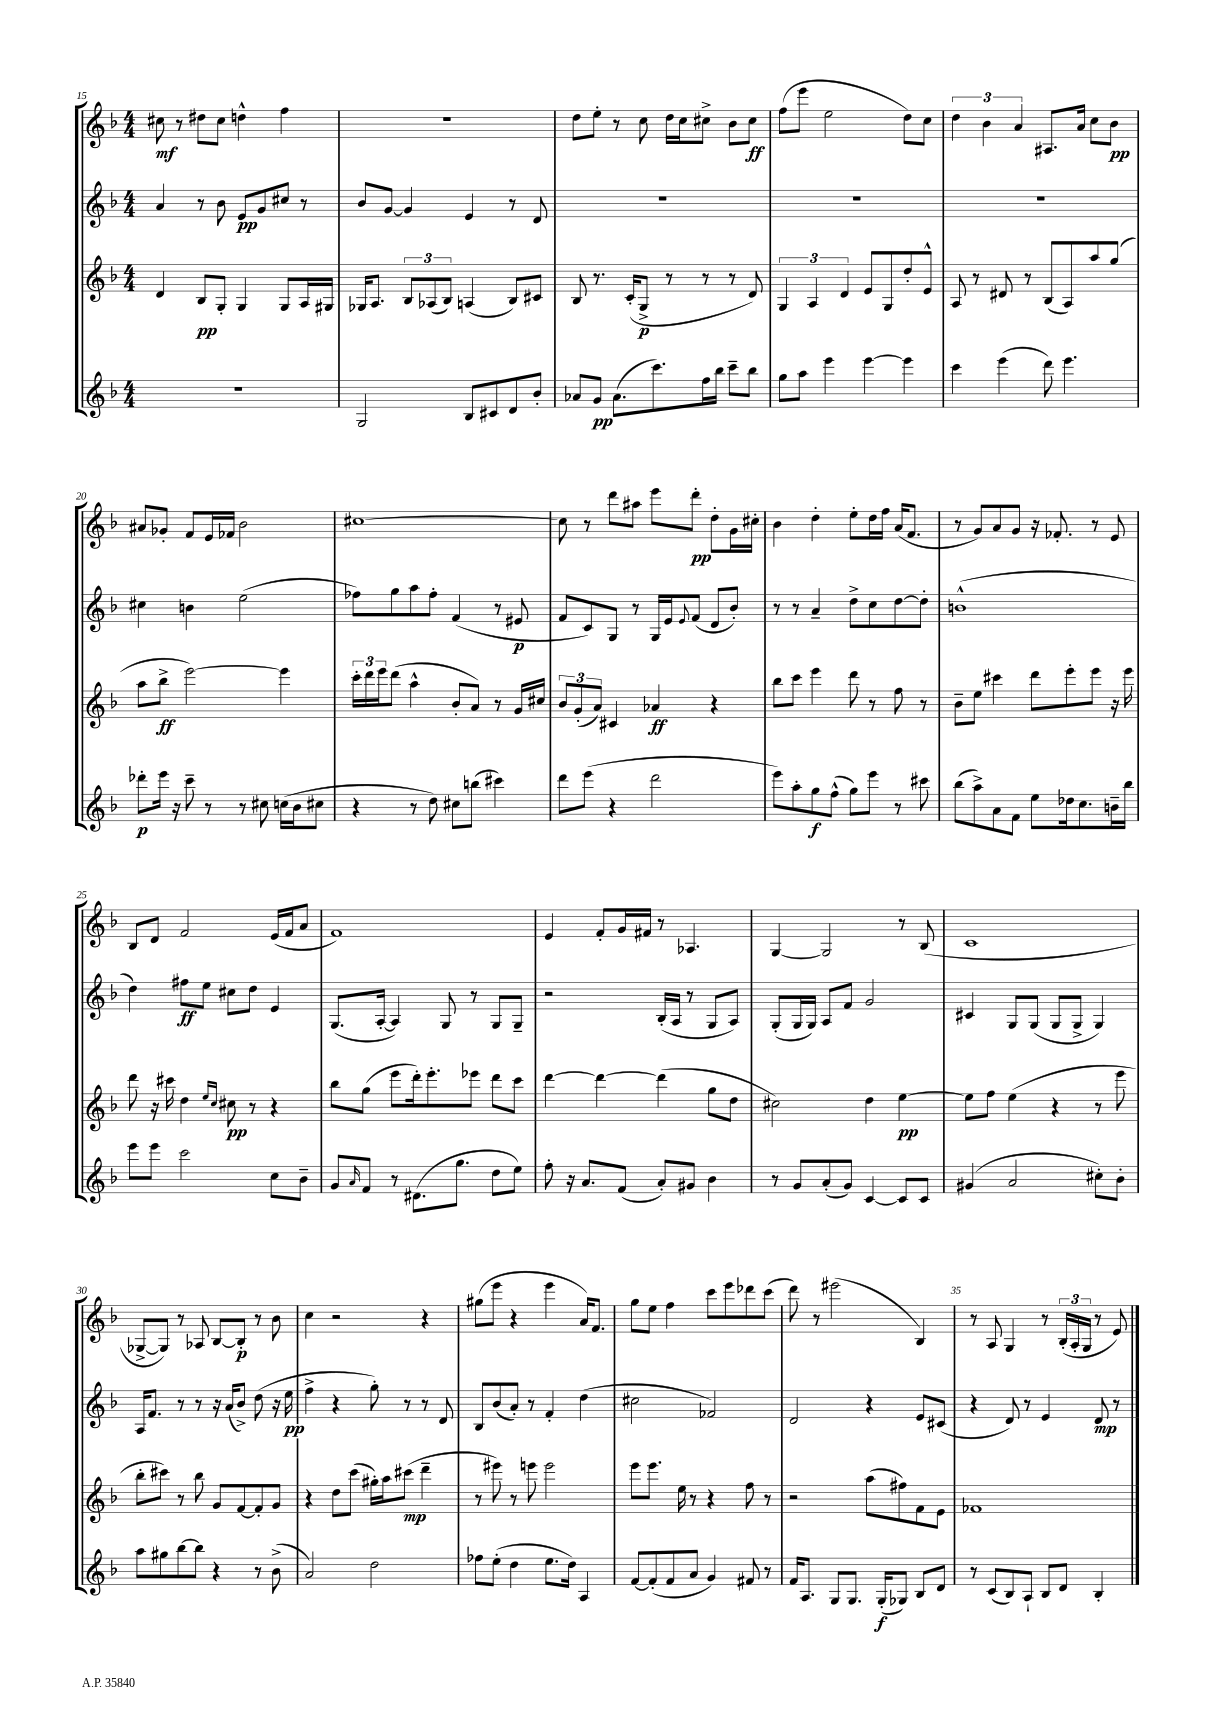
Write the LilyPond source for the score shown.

<<
\new StaffGroup <<
\new Staff = "s0" {
    \clef treble \key f \major \numericTimeSignature \time 4/4
    cis''8\mf r8 dis''8 cis''8 d''4-^ f''4 |
    R1 |
    d''8 e''8-. r8 c''8 d''16 c''16 cis''8-> bes'8 cis''8\ff |
    f''8( e'''8 e''2 d''8) c''8 |
    \tuplet 3/2 { d''4 bes'4 a'4 } ais8. a'16 c''8 bes'8\pp |
    ais'8 ges'8-. f'8 e'16 fes'16 bes'2 |
    cis''1~ |
    cis''8 r8 d'''8 ais''8 e'''8 d'''8-.\pp d''8-. g'16 cis''16-. |
    bes'4 d''4-. e''8-. d''16 f''16 a'16( f'8. |
    r8 g'8) a'8 g'8 r16 fes'8.-. r8 e'8 |
    bes8 d'8 f'2 e'16( f'16 a'8 |
    f'1) |
    e'4 f'8-. g'16 fis'16 r8 aes4. |
    g4~ g2 r8 bes8( |
    c'1 |
    ges8~-> ges8) r8 aes8 bes8~ bes8-.\p r8 bes'8 |
    c''4 r2 r4 |
    gis''8( e'''8 r4 e'''4 a'16) f'8. |
    g''8 e''8 f''4 c'''8 e'''8 des'''8 c'''8( |
    d'''8) r8 eis'''2( bes4) |
    r8 a8 g4 r8 \tuplet 3/2 { bes16-.( a16-. g16 } r8 e'8) \bar "|." |
}
\new Staff = "s1" {
    \clef treble \key f \major \numericTimeSignature \time 4/4
    a'4 r8 bes'8 e'8\pp g'8 cis''8 r8 |
    bes'8 g'8~ g'4 e'4 r8 d'8 |
    R1 |
    R1 |
    r1 |
    cis''4 b'4 e''2( |
    fes''8) g''8 a''8 fes''8-. f'4( r8 eis'8\p |
    f'8 c'8) g8 r8 g16 e'16 \appoggiatura { e'8 } f'8( d'8 bes'8-.) |
    r8 r8 a'4-- d''8-> c''8 d''8~ d''8-. |
    b'1-^( |
    d''4) fis''8\ff e''8 cis''8 d''8 e'4 |
    g8.( a16~-. a4) g8 r8 g8 g8-- |
    r2 bes16-.( a16 r8 g8 a8) |
    g8-.( g16 g16) a8 f'8 g'2 |
    cis'4 g8 g8( g8 g8-> g4) |
    a16 f'8. r8 r8 r16 a'16( bes'8->) d''8( r16 e''16\pp |
    f''4-> r4 g''8-.) r8 r8 d'8 |
    bes8 bes'8( a'8-.) r8 f'4-. d''4( |
    cis''2 fes'2) |
    d'2 r4 e'8 cis'8( |
    r4 d'8) r8 e'4 d'8\mp r8 \bar "|." |
}
\new Staff = "s2" {
    \clef treble \key f \major \numericTimeSignature \time 4/4
    d'4 bes8\pp g8-. g4 g8 a16 gis16 |
    ges16 a8. \tuplet 3/2 { bes8 aes8( bes8) } a4( bes8) cis'8 |
    bes8 r8. c'16-.( g8->\p r8 r8 r8 d'8) |
    \tuplet 3/2 { g4 a4 d'4 } e'8 g8 d''8-. e'8-^ |
    a8 r8 dis'8 r8 bes8( a8) a''8 g''8( |
    a''8 bes''8->\ff e'''2~) e'''4 |
    \tuplet 3/2 { c'''16-. d'''16 e'''16 } d'''8( a''4-^ bes'8-. a'8) r8 g'16 cis''16 |
    \tuplet 3/2 { bes'8 g'8-.( a'8) } cis'4 aes'4\ff r4 |
    bes''8 c'''8 e'''4 d'''8 r8 f''8 r8 |
    bes'8-- e''8 cis'''4 d'''8 e'''8-. e'''8 r16 e'''16 |
    d'''8 r16 cis'''16 d''4 \grace { e''16 c''16 } cis''8\pp r8 r4 |
    bes''8 g''8( e'''8 d'''16-.) e'''8.-. ees'''8 d'''8 c'''8 |
    d'''4~ d'''4~ d'''4( g''8 d''8 |
    cis''2) d''4 e''4~\pp |
    e''8 f''8 e''4( r4 r8 e'''8 |
    bes''8-. cis'''8) r8 bes''8 g'8 f'8~ f'8-. g'8 |
    r4 d''8 c'''8( gis''16-.) a''16 cis'''8\mp( d'''4-- |
    r8 eis'''8) r8 e'''8 e'''2 |
    e'''8 e'''8. e''16 r8 r4 f''8 r8 |
    r2 a''8( fis''8) f'8 e'8 |
    fes'1 \bar "|." |
}
\new Staff = "s3" {
    \clef treble \key f \major \numericTimeSignature \time 4/4
    R1 |
    g2 bes8 cis'8 d'8 bes'8-. |
    aes'8 g'8\pp aes'8.( c'''8.) f''16 bes''16 c'''8-- bes''8 |
    g''8 a''8 e'''4 e'''4~ e'''4 |
    c'''4 e'''4( d'''8) e'''4. |
    des'''8-.\p e'''16 r16 c'''8-- r8 r8 cis''8 c''16( bes'16 cis''8 |
    r4 r8 d''8) cis''8 b''8( cis'''4) |
    d'''8 e'''8( r4 d'''2 |
    e'''8) a''8-. g''8\f f''8-^( g''8) e'''8 r8 cis'''8 |
    bes''8( a''8->) a'8 f'8 e''8 des''16 c''8. b'16-- bes''16 |
    e'''8 e'''8 c'''2 c''8 bes'8-- |
    g'8 \grace { a'16 } f'8 r8 dis'8.( g''8. d''8 e''8) |
    f''8-. r16 a'8. f'8( a'8-.) gis'8 bes'4 |
    r8 g'8 a'8-.( g'8) c'4~ c'8 c'8 |
    gis'4( a'2 cis''8-.) bes'8-. |
    a''8 gis''8 bes''8~ bes''8 r4 r8 bes'8->( |
    a'2) d''2 |
    fes''8 e''8-.( d''4 e''8. d''16) a4 |
    f'8~ f'8-.( f'8 a'8 g'4) fis'8 r8 |
    f'16 a8. g8 g8. g16-.\f( ges8) bes8 d'8 |
    r8 c'8( bes8) a8-! bes8 d'8 bes4-. \bar "|." |
}
>>
>>
\layout { \context { \Score currentBarNumber = #15 \override BarNumber.break-visibility = ##(#f #t #t) barNumberVisibility = #(every-nth-bar-number-visible 5) } }
